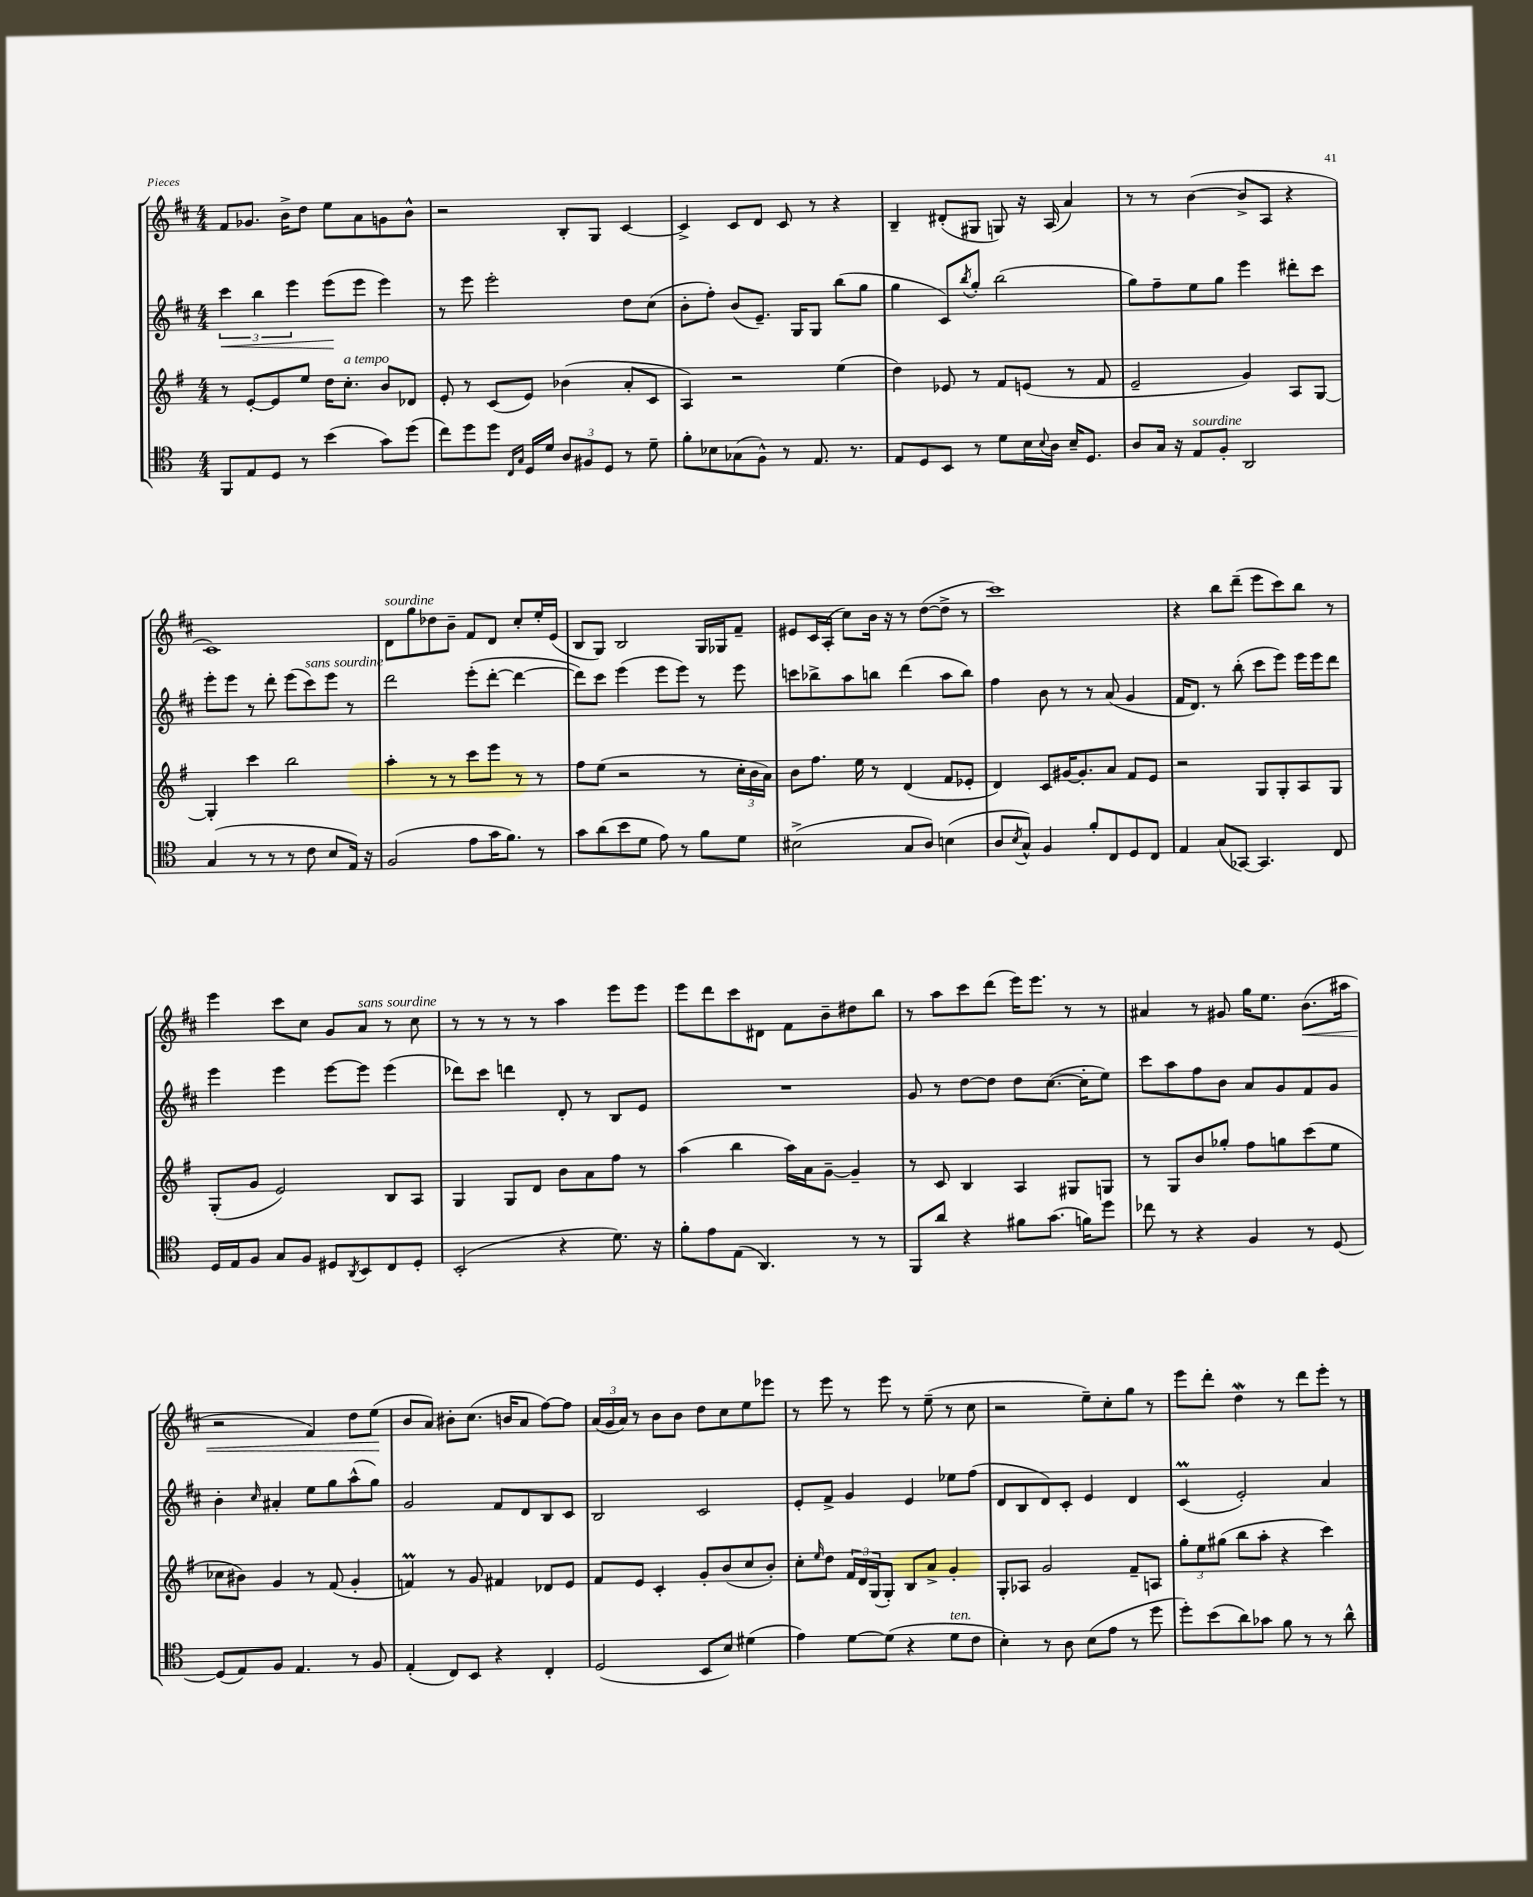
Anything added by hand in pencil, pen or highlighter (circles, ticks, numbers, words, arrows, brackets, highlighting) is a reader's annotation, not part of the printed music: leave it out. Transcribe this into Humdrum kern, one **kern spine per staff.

**kern	**kern	**kern	**kern
*staff4	*staff3	*staff2	*staff1
*clefC4	*clefG2	*clefG2	*clefG2
*k[]	*k[f#]	*k[f#c#]	*k[f#c#]
*M4/4	*M4/4	*M4/4	*M4/4
8FF	8r	6ccc#	8f#
8E	[8e'	.	8.g-
.	.	6bb	.
8D	8e]	.	.
.	.	.	16b^
.	.	6eee	.
8r	8ee	.	8dd
(4b	16dd	(8eee	8ee
.	8.cc'	.	.
.	.	8eee	8a
8g)	8b	4eee)	8g
(8dd	8d-	.	8b^^
=	=	=	=
8cc)	8e'	8r	2r
8dd	8r	8eee	.
8dd	(8c	2eee'	.
16qqC	.	.	.
16qqG	.	.	.
16D	8e)	.	.
16d	.	.	.
12A	(4b-	.	8B'
12F#	.	.	.
.	.	.	8G
12D	.	.	.
8r	8a'	8dd	[4c#
8d~	8c	(8cc#	.
=	=	=	=
8f'	4A)	8b'	4c#^]
8B-	.	8ff#')	.
(8G-	2r	(8b	8c#
8F^^)	.	8.e~)	8d
8r	.	.	8c#
.	.	16G	.
8.E	.	8G	8r
.	(4ee	(8bb	4r
8.r	.	.	.
.	.	8gg	.
=	=	=	=
8E	4dd)	4gg	4B~
8D	.	.	.
8BB	8e-	8c#)	(8d#'
.	.	8qbb	.
8r	8r	8gg'	8G#
8d	8f#	(2bb	8G)
16B	(8e	.	16r
8qqB	.	.	.
16A	.	.	(16A
16B~	8r	.	4a)
8.D	.	.	.
.	8f#	.	.
=	=	=	=
8A	2e~	8gg)	8r
16G	.	8ff#~	8r
16r	.	.	.
8E	.	8ee	([4b
8F'	.	8gg	.
2AA	4g)	4eee	8b^]
.	.	.	8A
.	8A	8ddd#'	4r
.	[8G	8ccc#	.
=	=	=	=
(4G	4G']	8eee'	1c#)
.	.	8eee	.
8r	4ccc	8r	.
8r	.	8ddd'	.
8r	2bb	(8eee	.
8c	.	8ccc#)	.
8B	.	8eee	.
16E)	.	8r	.
16r	.	.	.
=	=	=	=
(2F	4aa'	2ddd	8d
.	.	.	8gg
.	8r	.	8dd-
.	8r	.	8b~
8e	8ccc	(8eee'	8f#
16g	8eee	[8ddd'	8d
8.f)	.	.	.
.	8r	4ddd_	8cc#'
8r	8r	.	16ee'
.	.	.	(16e
=	=	=	=
8g	8ff#	8ddd])	8B
(8a	(8ee	8ccc#	8G)
8b	2r	(4eee	2B
8d	.	.	.
8e)	.	8eee	.
8r	.	8eee)	.
8f	8r	8r	16G
.	.	.	16G-
8d	24cc'	8eee	8f#~
.	24b	.	.
.	24a)	.	.
=	=	=	=
(2B#^	8b	8ccc	8e#
.	8.ff#	8bb-^	16c#
.	.	.	(16A'
.	.	8aa	8cc#)
.	16ee	.	.
.	8r	8bb	16b
.	.	.	16r
8G	(4d	(4ddd	8r
8A)	.	.	([8dd
(4B	8f#	8aa	8dd^]
.	8e-'	8bb)	8r
=	=	=	=
8A	4d)	4ff#	1ccc#)
8qB	.	.	.
8G^^)	.	.	.
4F	8c	8b	.
.	[16g#	8r	.
.	8.g#']	.	.
8f'	.	8r	.
8C	8a	(8a	.
8D	8f#	4g	.
8C	8e	.	.
=	=	=	=
4E	2r	16f#	4r
.	.	8.d)	.
(8G	.	8r	8bb
[8GG-)	.	(8bb'	(8ddd~
4.GG-]	8G	8ccc#	8eee
.	8G'	8eee)	8ccc#)
.	8A	16eee	8bb
.	.	16eee	.
8C	8G	8ddd	8r
=	=	=	=
16D	(8G'	4eee	4eee
16E	.	.	.
8F	8g	.	.
8G	2e)	4eee	8ccc#
8F	.	.	8cc#
8D#	.	[8eee	8g
8qAA	.	.	.
8BB	.	8eee]	8a
8C	8B	(4eee	8r
8D#'	8A	.	8cc#
=	=	=	=
(2BB'	4G	8ddd-)	8r
.	.	8ccc#	8r
.	8G	4ddd	8r
.	8d	.	8r
4r	8b	8d'	4aa
.	8a	8r	.
8.d)	8ff#	8B	8eee
.	8r	8e	8eee
16r	.	.	.
=	=	=	=
8f'	(4aa	1r	8eee
8e	.	.	8ddd
(8E	4bb	.	8ccc#
4.AA)	.	.	8d#
.	16aa)	.	8f#
.	16a	.	.
.	[8g~	.	8b~
8r	4g~]	.	8dd#
8r	.	.	8bb
=	=	=	=
8FF	8r	8g	8r
8a	8c	8r	8aa
4r	4B	[8dd	8ccc#
.	.	8dd]	(8ddd
8f#	4A	8dd	16eee)
.	.	.	8.eee
(8.g	.	([8.cc#	.
.	8G#	.	8r
16f)	.	16cc#']	.
8dd	8G	8ee)	8r
=	=	=	=
8cc-	8r	8ccc#	4a#
8r	8G	8aa	.
4r	8b	8ff#	8r
.	8gg-'	8b	8g#
4F	8ff#	8a	16gg
.	.	.	8.ee
.	8gg	8g	.
8r	(8ccc	8f#	(8.b
[8D	8ee	8g	.
.	.	.	16aa#
=	=	=	=
(8D]	8cc-	4b'	2r
8E)	8b#)	.	.
.	.	16qqcc#	.
8F	4g	4a#'	.
4.E	.	.	.
.	8r	8ee	4f#)
.	(8f#	8gg	.
8r	4g'	(8aa^^	8dd
8F	.	8gg)	(8ee
=	=	=	=
(4E'	4f)	2g	8b
.	.	.	8a)
8C)	8r	.	8b#'
8BB	8g	.	(8.cc#
4r	4f#	8f#	.
.	.	.	16b
.	.	8d	8a
4C'	8d-	8B	[8ff#)
.	8e	8c#	8ff#]
=	=	=	=
(2D	8f#	2B	(24a
.	.	.	24g
.	.	.	24a)
.	8e	.	8r
.	4c'	.	8b
.	.	.	8b
8BB	8g'	2c#	8dd
8B)	(8b	.	8cc#
(4d#	8cc	.	8ee
.	8b')	.	8eee-
=	=	=	=
4e)	8cc'	8e'	8r
.	16qqee	.	.
.	8dd	8f#^	8eee
[8d	24f#	4g	8r
.	24d	.	.
.	(24G	.	.
(8d]	8G')	.	8eee
4r	8B	4e	8r
.	8a^	.	(8ee~
8d	4g'	8ee-	8r
8c	.	(8ff#	8cc#
=	=	=	=
4B')	8G'	8d	2r
.	8A-	8B	.
8r	2g	8d)	.
8A	.	8c#'	.
(8B	.	4e	8ee~)
8e	.	.	8cc#'
8r	8f#~	4d	8gg
8dd	8A	.	8r
=	=	=	=
8dd')	12gg'	(4c#	8eee
.	12ee	.	.
(8b	.	.	8ddd'
.	(12gg#	.	.
8a)	8bb	2e')	4dd
8g-	8aa'	.	.
8f	4r	.	8r
8r	.	.	8ddd
8r	4ccc)	4a	8eee'
8a^^	.	.	8r
==	==	==	==
*-	*-	*-	*-
